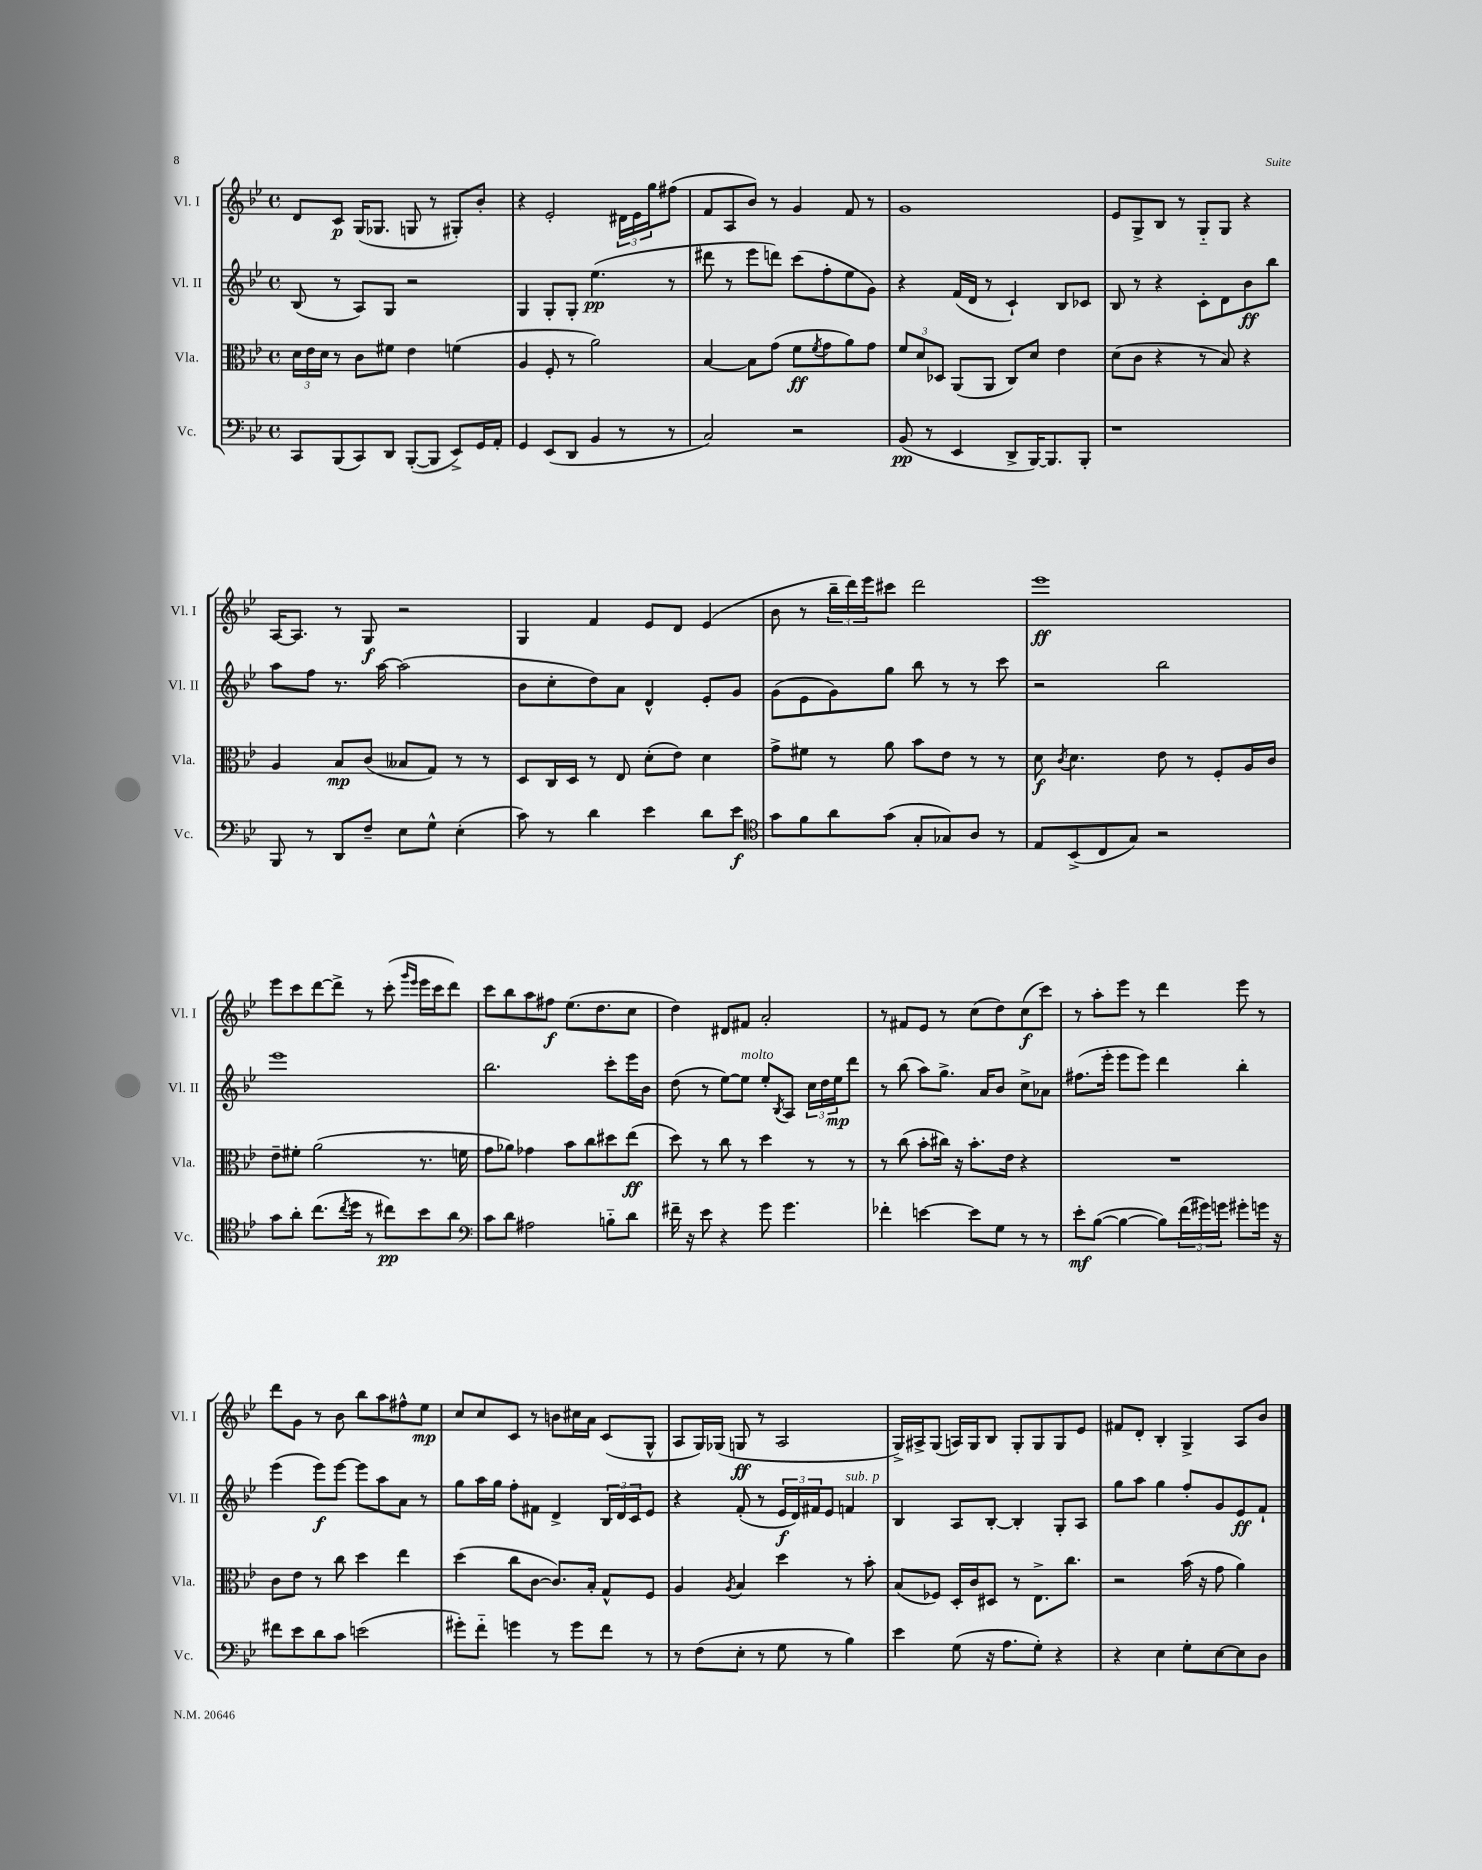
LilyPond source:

<<
\new StaffGroup <<
\new Staff = "s0" \with { instrumentName = "Vl. I" shortInstrumentName = "Vl. I" } {
    \clef treble \key bes \major \defaultTimeSignature \time 4/4
    d'8 c'8\p g16( ges8. g8 r8 gis8-.) bes'8-. |
    r4 ees'2-. \tuplet 3/2 { dis'16 ees'16 g''16 } fis''8( |
    f'8 a8 bes'8) r8 g'4 f'8 r8 |
    g'1 |
    ees'8 g8-> bes8 r8 g8-_ g8 r4 |
    a16~ a8. r8 g8\f r2 |
    g4 f'4 ees'8 d'8 ees'4( |
    bes'8 r8 \tuplet 3/2 { bes''16-- d'''16) ees'''16 } cis'''8 d'''2 |
    ees'''1\ff |
    ees'''8 c'''8 d'''8~ d'''8-> r8 c'''8-.( \grace { g'''16 ees'''16 } ees'''16 c'''16 d'''8) |
    c'''8 bes''8 a''8 fis''8\f ees''8.( d''8. c''8 |
    d''4) dis'8 fis'8 a'2-. |
    r8 fis'8 ees'8 r8 c''8( d''8) c''8\f( c'''8) |
    r8 a''8-. ees'''8 r8 d'''4 ees'''8 r8 |
    d'''8 g'8 r8 bes'8 bes''8 a''8 fis''8-^ ees''8\mp |
    c''8 c''8 c'8 r8 b'8 cis''16 a'16 c'8( g8-^ |
    a8 g16) ges16( g8\ff r8 a2 |
    g16->) ais16-> g8( a16) g16 bes8 g8-. g8 g8 ees'8 |
    fis'8 d'8-. bes4-. g4-> a8 bes'8 \bar "|." |
}
\new Staff = "s1" \with { instrumentName = "Vl. II" shortInstrumentName = "Vl. II" } {
    \clef treble \key bes \major \defaultTimeSignature \time 4/4
    bes8( r8 a8) g8 r2 |
    g4 g8-. g8-. ees''4.\pp( r8 |
    dis'''8 r8 ees'''8 d'''8) c'''8( f''8-. ees''8 g'8) |
    r4 f'16( d'16 r8 c'4-!) bes8 ces'8 |
    bes8 r8 r4 c'8-. d'8 bes'8\ff bes''8 |
    a''8 f''8 r8. a''16~ a''2( |
    bes'8 c''8-. d''8) a'8 d'4-^ ees'8-. g'8 |
    g'8( ees'8 g'8) g''8 bes''8 r8 r8 c'''8 |
    r2 bes''2 |
    ees'''1 |
    bes''2. c'''8-. ees'''16 bes'16 |
    d''8( r8 ees''8~) ees''8^\markup { \italic "molto" } ees''8-. \acciaccatura { bes8 } a8 \tuplet 3/2 { c''16 d''16 ees''16\mp } d'''8 |
    r8 bes''8( a''8) g''8.-> a'16 bes'8 c''8-> aes'8 |
    fis''8.( ees'''16-. ees'''8 ees'''8) d'''4 bes''4-. |
    ees'''4( ees'''8\f) ees'''8~ ees'''8 a''8 a'8 r8 |
    g''8 a''16 g''16 f''8-. fis'8 d'4-> \tuplet 3/2 { bes16 d'16 c'16 } ees'8 |
    r4 f'8-.( r8 \tuplet 3/2 { ees'16\f d'16) fis'16 } ees'8 f'4^\markup { \italic "sub. p" } |
    bes4 a8 bes8~-. bes4-. g8-. a8 |
    g''8 a''8 g''4 f''8-. g'8 ees'8\ff f'8-! \bar "|." |
}
\new Staff = "s2" \with { instrumentName = "Vla." shortInstrumentName = "Vla." } {
    \clef alto \key bes \major \defaultTimeSignature \time 4/4
    \tuplet 3/2 { d'16 ees'16 d'16 } r8 c'8 fis'8 ees'4 f'4( |
    a4 f8-. r8 a'2) |
    bes4~ bes8 g'8( f'8\ff \acciaccatura { f'8 } g'8 a'8) g'8 |
    \tuplet 3/2 { f'8 d'8 des8 } a,8( a,8 c8) d'8 ees'4 |
    d'8( c'8 r4 r8 bes8) r4 |
    a4 bes8\mp c'8( beses8 g8) r8 r8 |
    d8 c16 d16 r8 ees8 d'8-.( ees'8) d'4 |
    g'8-> fis'8 r8 a'8 bes'8 ees'8 r8 r8 |
    d'8\f \acciaccatura { c'8 } d'4. ees'8 r8 f8-. a16 c'16 |
    ees'8-- fis'8-. a'2( r8. f'16 |
    g'8 aes'8) ges'4 bes'8 c''8 dis''8 ees''8\ff( |
    d''8) r8 c''8 r8 d''4 r8 r8 |
    r8 c''8( bes'8-. cis''16) r16 bes'8.-. ees'16 r4 |
    R1 |
    c'8 ees'8 r8 c''8 d''4 ees''4 |
    d''4( c''8 c'8~ c'8.) bes16-. g8-^ f8 |
    a4 \acciaccatura { a8 } bes4 d''4 r8 bes'8-. |
    bes8( fes8) d16-. c'16 dis8 r8 ees8.-> c''8. |
    r2 bes'16( r16 g'8 a'4) \bar "|." |
}
\new Staff = "s3" \with { instrumentName = "Vc." shortInstrumentName = "Vc." } {
    \clef bass \key bes \major \defaultTimeSignature \time 4/4
    c,8 bes,,8( c,8) d,8 bes,,8~-.( bes,,8 ees,8->) g,16 a,16-. |
    g,4 ees,8( d,8 bes,4 r8 r8 |
    c2) r2 |
    bes,8\pp( r8 ees,4 d,8-> bes,,16~) bes,,8. bes,,8-. |
    r1 |
    bes,,8 r8 d,8 f8-- ees8 g8-^ ees4-.( |
    c'8) r8 d'4 ees'4 d'8 ees'8\f |
    \clef tenor g'8 f'8 a'8 g'8( g8-. ges8) a8 r8 |
    ees8 bes,8->( c8 g8) r2 |
    g'8 a'8-. c''8.( \acciaccatura { c''8 } d''16 r8 cis''8\pp) bes'8 a'8 |
    \clef bass c'8 d'8 ais2 b8-_ d'8 |
    fis'16-- r16 ees'8 r4 g'8 g'4. |
    fes'4-. e'4~ e'8 g8 r8 r8 |
    ees'8-.\mf bes8~( bes4~ bes8) \tuplet 3/2 { f'16( gis'16) g'16 } gis'8-. g'16 r16 |
    fis'8 ees'8 d'8 c'8 e'2( |
    gis'8-.) f'8-_ g'4 r8 g'8 f'8 r8 |
    r8 f8( ees8-. r8 g8 r8 bes4) |
    ees'4 g8( r16 a8. g8-.) r4 |
    r4 ees4 g8-. ees8~ ees8 d8 \bar "|." |
}
>>
>>
\layout { \context { \Score \remove "Bar_number_engraver" } }
